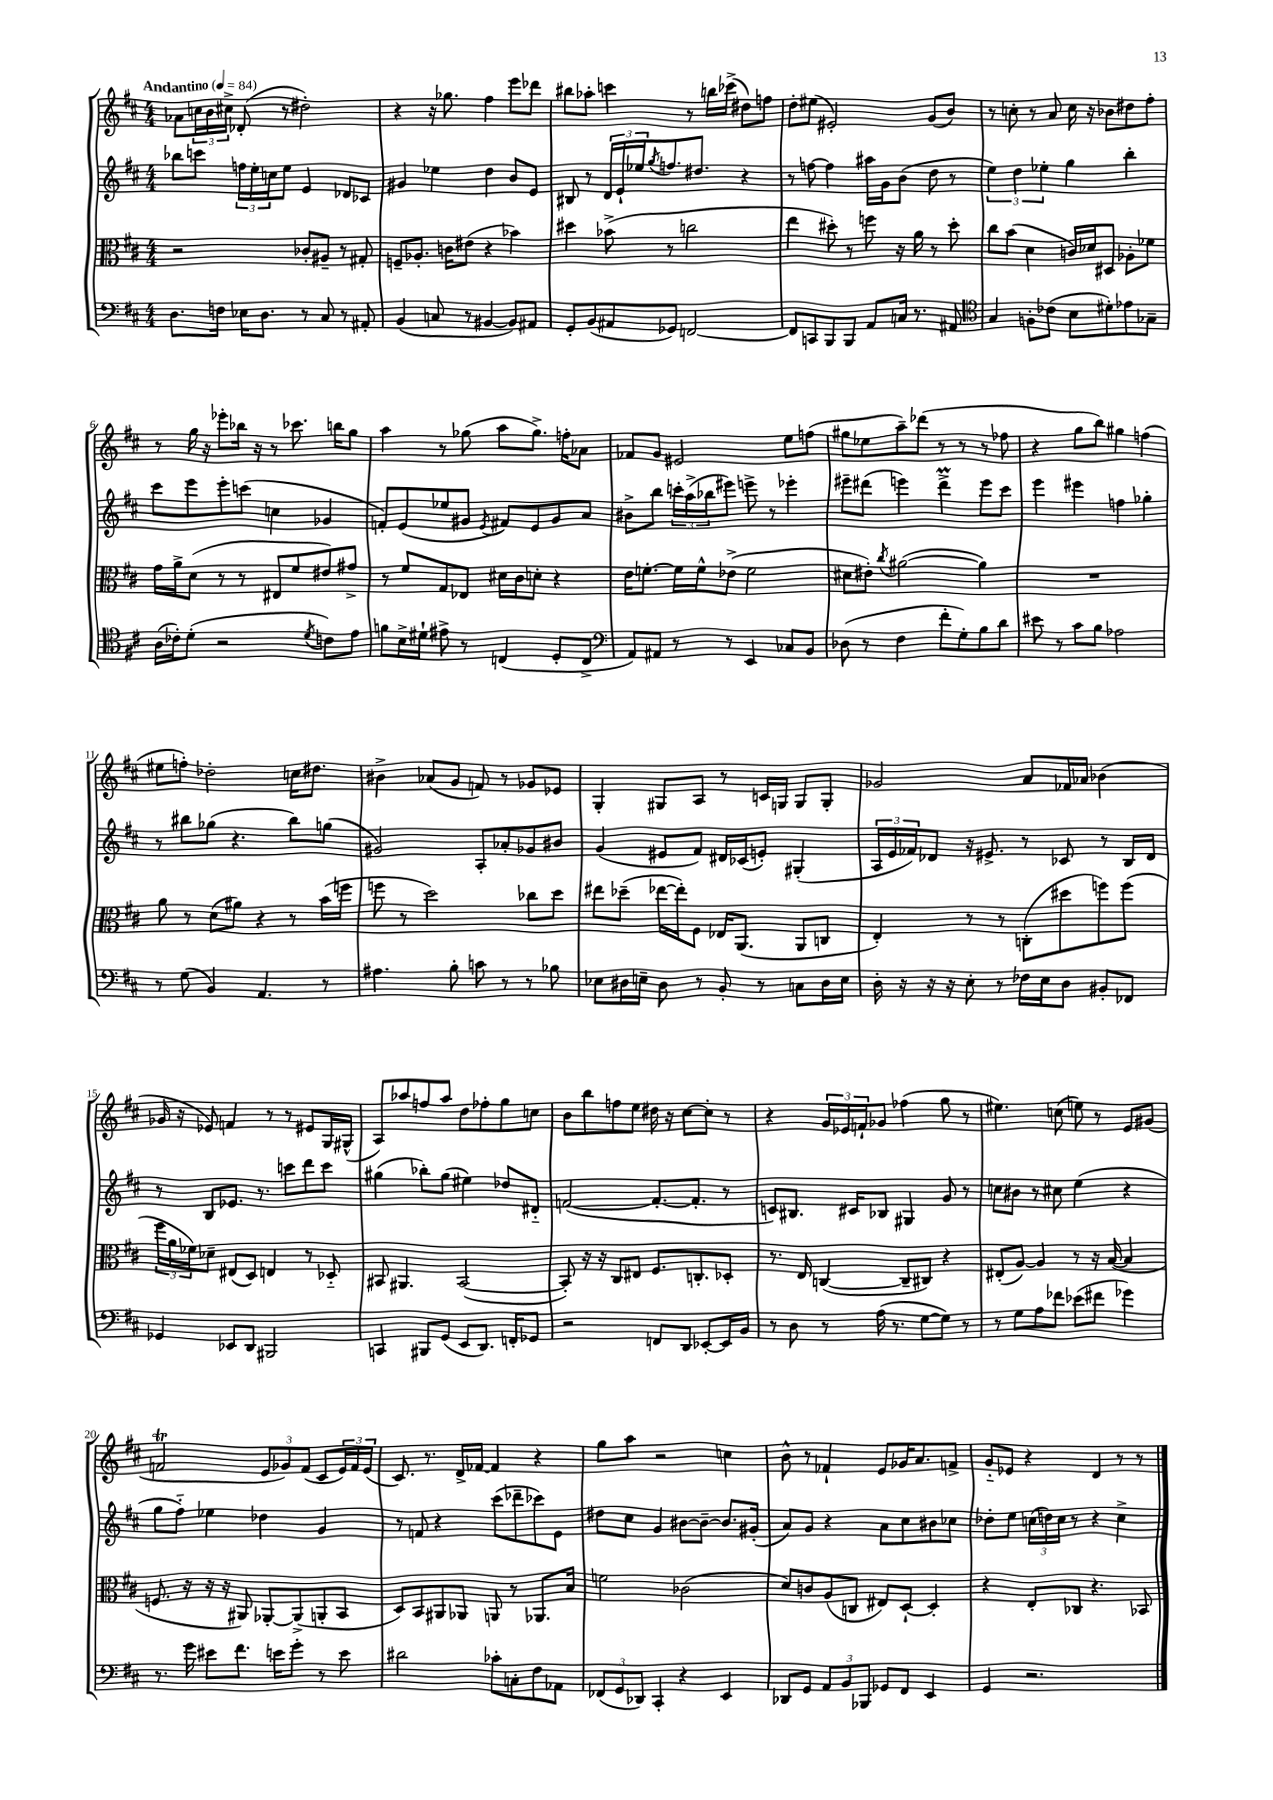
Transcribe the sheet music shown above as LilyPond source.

<<
\new StaffGroup <<
\new Staff = "s0" {
    \clef treble \key d \major \numericTimeSignature \time 4/4 \tempo "Andantino" 4 = 84
    aes'8 \tuplet 3/2 { c''16 b'16 cis''16-> } des'8-.( r8 dis''2-.) |
    r4 r16 ges''8. fis''4 e'''8 des'''8 |
    bis''8 aes''8-. c'''4 r8 b''16 ces'''16->( dis''8) f''8 |
    d''8-. eis''8( eis'2-.) g'8( b'8) |
    r8 c''8-. r8 a'8 c''16 r16 bes'8 dis''8 fis''8-. |
    r8 g''16 r16 ees'''8-. bes''16 r16 r8 ces'''8. b''16 g''8 |
    a''4 r8 ges''8( a''8 ges''8.->) f''16-. aes'8 |
    fes'8 g'8 eis'2 e''8 f''8( |
    gis''8 ees''8 a''8--) des'''8( r8 r8 r8 fes''8 |
    r4 g''8 b''8) gis''4 f''4( |
    eis''8 f''8-.) des''2-. c''16 dis''8. |
    bis'4-> aes'8( g'8 f'8) r8 ges'8 ees'8 |
    g4-. gis8 a8 r8 c'16 g16 g8 g8-. |
    ges'2 a'8 fes'16 aes'16 bes'4( |
    ges'16 r16 ees'8) f'4 r8 r8 eis'8 g16 gis16-^( |
    a8) aes''8 f''8 aes''8 d''8 fes''8-. g''8 c''8 |
    b'8 b''8 f''8 e''8 dis''16 r16 cis''8~ cis''8-. r8 |
    r4 \tuplet 3/2 { g'16 ees'16 f'16-! } ges'8 fes''4( g''8 r8 |
    eis''4.) c''8( e''8) r8 e'8 gis'8( |
    f'2\trill \tuplet 3/2 { e'8 ges'8) f'8( } cis'8 \tuplet 3/2 { e'16) f'16 e'16( } |
    cis'8.) r8. d'16-> fes'16~ fes'4 r4 |
    g''8 a''8 r2 c''4 |
    b'8-^ r8 fes'4-! e'8 ges'16 a'8. f'8-> |
    g'8-_ ees'8 r4 d'4 r8 r8 \bar "|." |
}
\new Staff = "s1" {
    \clef treble \key d \major \numericTimeSignature \time 4/4
    bes''8 c'''8 \tuplet 3/2 { f''16 e''16-. c''16 } e''8 e'4 des'8 ces'8 |
    gis'4 ees''4 d''4 b'8 e'8 |
    bis8 r8 \tuplet 3/2 { d'16 e'16-! ees''16 } \acciaccatura { g''8 } f''8. dis''8. r4 |
    r8 f''8~ f''4 ais''16 g'16 b'8( d''8 r8 |
    \tuplet 3/2 { e''4) d''4 ees''4-. } g''4 b''4-. |
    cis'''8 e'''8 e'''8-. c'''8( c''4 ges'4 |
    f'8-.) e'8( ees''8 gis'8 \acciaccatura { e'8 } fis'8) e'8 gis'8 a'8 |
    bis'8-> b''8 \tuplet 3/2 { c'''16-. a''16->( bes''16 } eis'''8) e'''8-> r8 ees'''4-. |
    eis'''8-- dis'''8( e'''4) dis'''4->\prall e'''8 cis'''8 |
    e'''4 eis'''4 f''4 ges''4-. |
    r8 bis''8 ges''8( r4. bis''8) g''8( |
    gis'2) a8-. aes'8-. ges'8 bis'8 |
    g'4( eis'8 fis'8) dis'16 ces'16( e'8-.) gis4-.( |
    \tuplet 3/2 { a16 e'16 fes'16) } des'8 r16 eis'8.-> r8 ces'8 r8 b16 des'16 |
    r8 b8 ees'8. r8. c'''8 d'''8 c'''8 |
    gis''4( bes''8-.) gis''8( eis''4) des''8 dis'8-_ |
    f'2~( f'8.~-. f'8.-. r8 |
    c'8) bis8. cis'16 bes8 gis4 g'8 r8 |
    c''8 bis'8 r8 cis''8 e''4( r4 |
    g''8 fis''8-_) ees''4 des''4 g'4 |
    r8 f'8 r4 cis'''8( des'''8-- ces'''8) e'8 |
    dis''8 cis''8 g'4 bis'8~ bis'8~-- bis'8. gis'16-.( |
    a'8) g'8 r4 a'8 cis''8 bis'8 ces''8 |
    des''8-. e''8 \tuplet 3/2 { c''16( d''16) c''16 } r8 r4 c''4-> \bar "|." |
}
\new Staff = "s2" {
    \clef alto \key d \major \numericTimeSignature \time 4/4
    r2 ces'8-. ais8-- r8 gis8-. |
    f8-- aes8.-. c'16 eis'8( r4 bes'4) |
    dis''4 bes'8->( r8 c''2 |
    e''4 dis''8-.) r8 f''8 r16 a'16 r8 dis''8-. |
    cis''8 b'8( d'4 c'16) des'16 dis8 aes8-. fes'8 |
    g'16 a'16-> d'8( r8 r8 eis8 fis'8 eis'8) gis'8-> |
    r8 fis'8 g8 ees8 dis'16 cis'16 d'8-. r4 |
    e'16 f'8.~-. f'16 f'16-^ ees'8->( f'2 |
    dis'8 eis'8-.) \acciaccatura { cis''8 } ais'2~( ais'4) |
    R1 |
    a'8 r8 d'8( ais'8) r4 r8 b'16( f''16 |
    f''8 r8 d''2) ces''8 d''8 |
    eis''8 des''8--( ees''16~ ees''16-.) fis8 ees16 a,8.( a,8 c8 |
    e4-.) r8 r8 c8-.( dis''8 f''8) f''8( |
    \tuplet 3/2 { fis''16 a'16 fes'16) } des'8-- eis8( d8) e4 r8 des8-_ |
    bis,8 ais,4. bis,2~( |
    bis,8-.) r16 r16 cis8 eis8 fis8. c8.-. des8-. |
    r8. e16 c4~( c8-- cis8) r4 |
    eis8-.( a8~) a4 r8 r16 b16~( b4 |
    f8. r16 r16 r16 ais,8) aes,8~-. aes,8->( a,8-. b,8 |
    d8) b,8 ais,8 aes,8 a,8 r8 aes,8. b16 |
    f'2 ces'2( |
    d'8) c'8 a8( c8 eis8) d8~-! d4-. |
    r4 e8-. ces8 r4. bes,8 \bar "|." |
}
\new Staff = "s3" {
    \clef bass \key d \major \numericTimeSignature \time 4/4
    d8. f16 ees16 d8. r8 cis8 r8 ais,8-. |
    b,4( c8 r8 bis,4~ bis,8) ais,8 |
    g,8-. b,8( ais,8 ges,8) f,2~ |
    f,8 c,8 b,,8 b,,8 a,8 c16 r8. ais,8 |
    \clef tenor g4 f8-. ces'8( b8 dis'8-.) ees'8 ges8-- |
    a16( ces'16-.) d'8-.( r2 \acciaccatura { d'8 } c'8) e'8 |
    f'8 b16-> dis'16-! eis'8-> r8 c4( d8-. c8-> |
    \clef bass a,8) ais,8 r8 r8 e,4 ces8 b,8 |
    des8( r8 fis4 fis'8-. g8-.) b8 d'8 |
    eis'8 r8 cis'8 b8 aes2 |
    r8 g8( b,4) a,4. r8 |
    ais4. b8-. c'8 r8 r8 bes8 |
    ees8 dis16 e16-- dis8 r8 b,8-. r8 c8 dis16 e16 |
    d16-. r16 r16 r16 e8-. r8 fes16 e16 d8 bis,8-. fes,8 |
    ges,4 ees,8 d,8 bis,,2 |
    c,4 bis,,8 g,8( e,8 d,8.) f,16-. ges,8 |
    r2 f,8 d,8 ees,8~-. ees,16 b,16 |
    r8 d8 r8 a16( r8. g8~ g8) r8 |
    r8 g8 a8 fes'8 ees'8( fis'8 ges'4) |
    r8. g'16 eis'8 fis'8. e'16 g'8-. r8 e'8 |
    dis'2 ces'8-. c8-. fis8 aes,8 |
    \tuplet 3/2 { fes,8( g,8 des,8) } cis,4-. r4 e,4 |
    des,8 g,8 \tuplet 3/2 { a,8 b,8 bes,,8 } ges,8 fis,8 e,4 |
    g,4 r2. \bar "|." |
}
>>
>>
